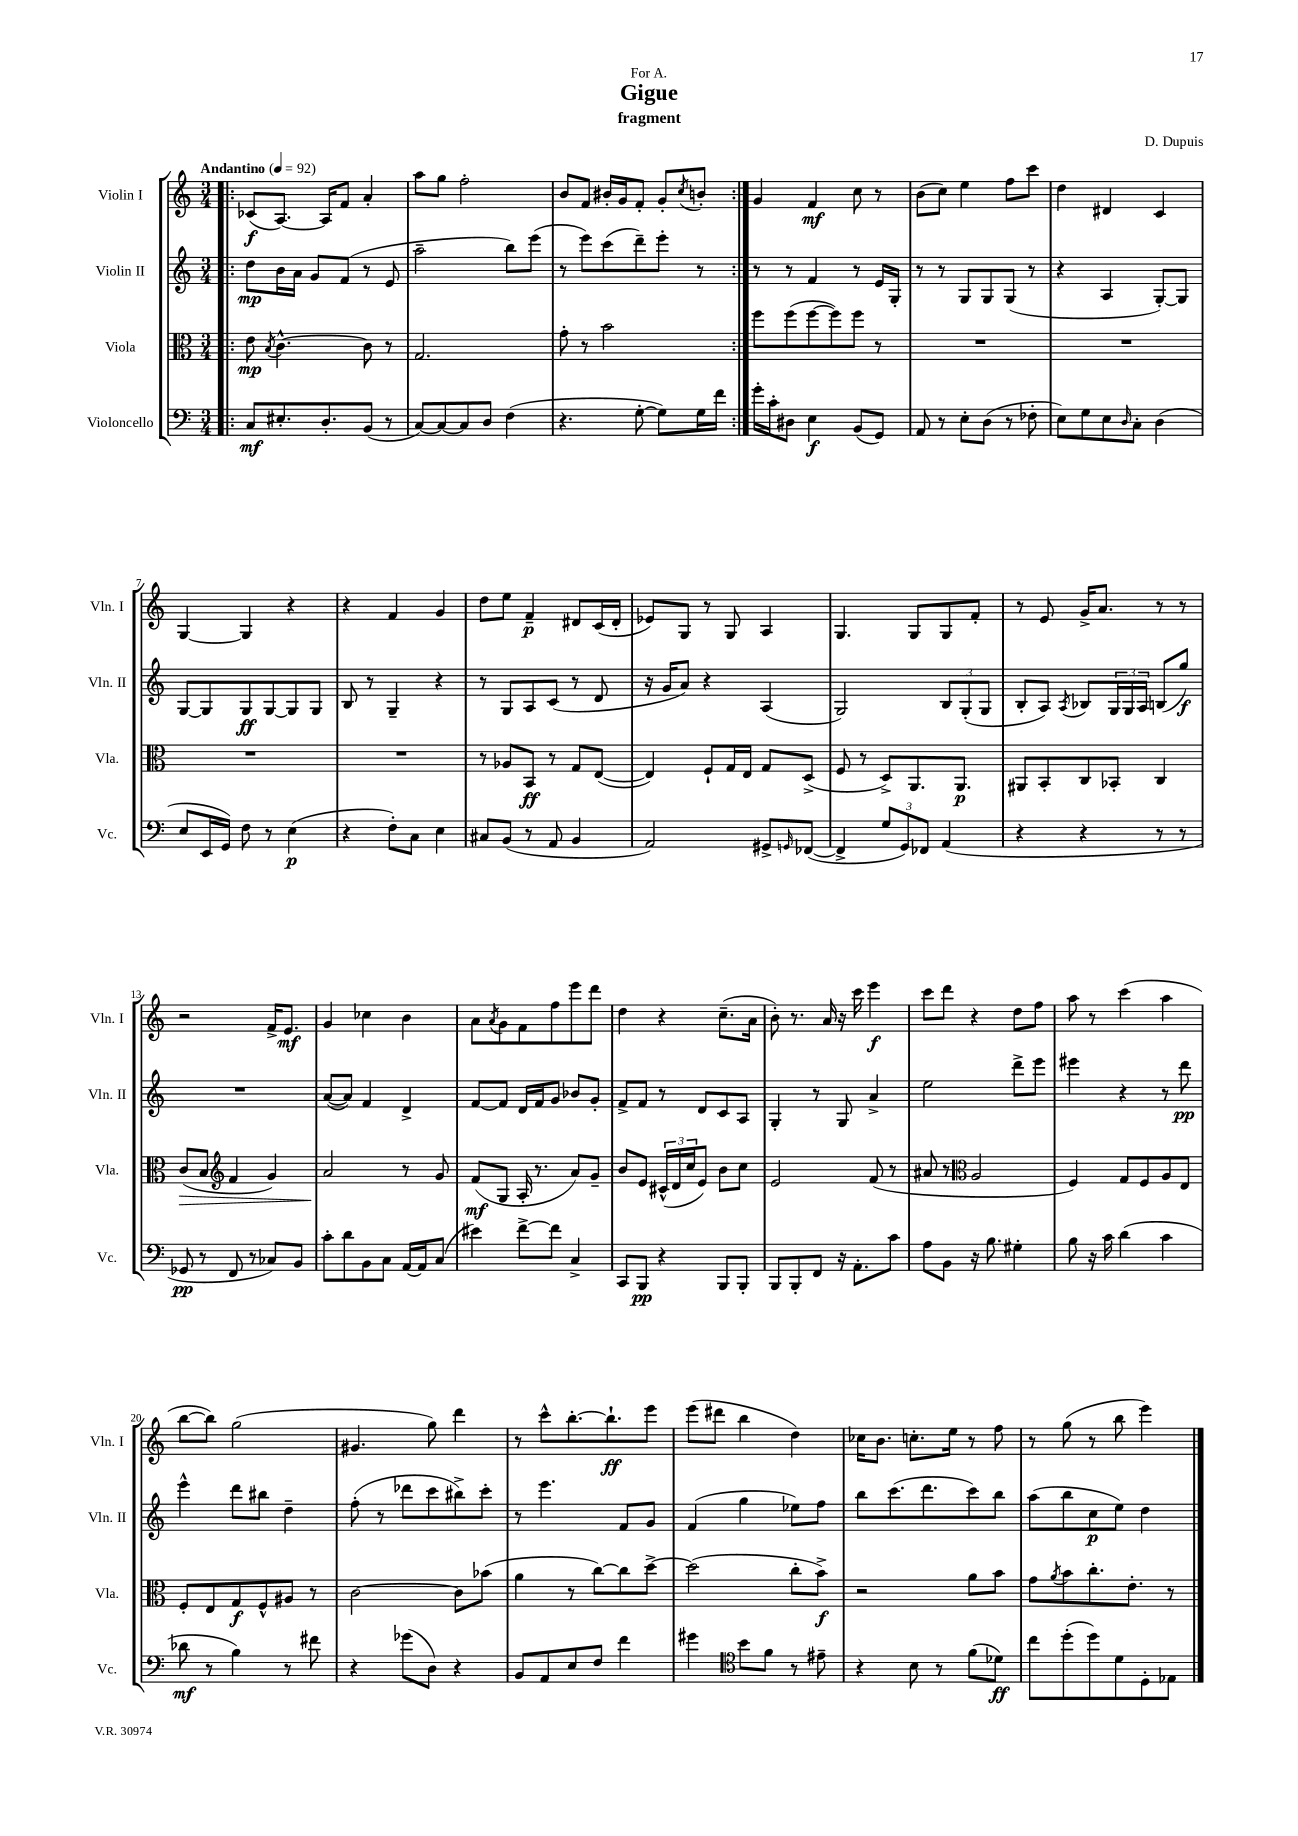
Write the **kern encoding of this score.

**kern	**kern	**kern	**kern
*staff4	*staff3	*staff2	*staff1
*clefF4	*clefC3	*clefG2	*clefG2
*k[]	*k[]	*k[]	*k[]
*M3/4	*M3/4	*M3/4	*M3/4
*MM92	*MM92	*MM92	*MM92
=!|:	=!|:	=!|:	=!|:
8C	8e	8dd	(8c-
.	8qB	.	.
8.E#'	[4.c^^	16b	[8.A)
.	.	16a	.
.	.	8g	.
8.D'	.	.	16A]
.	.	(8f	8f
(8BB	8c]	8r	4a'
8r	8r	8e	.
=	=	=	=
[8C)	2.G	2aa~	8aa
8C_	.	.	8gg
8C]	.	.	2ff'
8D	.	.	.
(4F	.	8bb)	.
.	.	(8eee	.
=	=	=	=
4.r	8g'	8r	8b
.	8r	8eee)	8f
.	2b	(8ccc	16b#'
.	.	.	16g
[8G'	.	8ddd~)	8f'
8G])	.	8eee'	8g'
.	.	.	8qcc
16G	.	8r	8b'
16f	.	.	.
=:|!	=:|!	=:|!	=:|!
16g'	8ff	8r	4g
16c'	.	.	.
8D#	(8ff	8r	.
4E	[8ff	4f	4f
.	8ff])	.	.
(8BB	8ff	8r	8cc
8GG)	8r	16e	8r
.	.	16G'	.
=	=	=	=
8AA	2.r	8r	(8b
8r	.	8r	8cc)
8E'	.	8G	4ee
(8D	.	8G	.
8r	.	(8G	8ff
8F-'	.	8r	8ccc
=	=	=	=
8E)	2.r	4r	4dd
8G	.	.	.
8E	.	4A	4d#
16qqD	.	.	.
8C'	.	.	.
(4D	.	[8G')	4c
.	.	8G]	.
=	=	=	=
8E	2.r	[8G	[4G
16EE	.	8G]	.
16GG)	.	.	.
8F	.	8G	4G]
8r	.	[8G	.
(4E	.	8G]	4r
.	.	8G	.
=	=	=	=
4r	2.r	8B	4r
.	.	8r	.
8F')	.	4G~	4f
8C	.	.	.
4E	.	4r	4g
=	=	=	=
8C#	8r	8r	8dd
(8BB	8A-	8G	8ee
8r	8BB	8A	4f~
8AA	8r	(8c	.
4BB	8G	8r	8d#
.	([8E	8d	(16c
.	.	.	16d#'
=	=	=	=
2AA)	4E])	16r	8e-)
.	.	16g	.
.	.	8a)	8G
.	8F`	4r	8r
.	16G	.	8G
.	16E	.	.
8GG#^	8G	(4A	4A
16qqGG	.	.	.
([8FF-	(8D^	.	.
=	=	=	=
4FF-^]	8F	2G)	4.G
.	8r	.	.
12G	8D^)	.	.
12GG)	.	.	.
.	8.AA	.	8G
12FF-	.	.	.
(4AA	.	12B	8G
.	8.AA	.	.
.	.	(12G'	.
.	.	.	8f'
.	.	12G	.
=	=	=	=
4r	8AA#	8B'	8r
.	8BB'	8A)	8e
.	.	8qA	.
4r	8C	8B-	16g^
.	.	.	8.a
.	8BB-'	24G	.
.	.	24G	.
.	.	24A	.
8r	4C	(8B	8r
8r	.	8gg)	8r
=	=	=	=
8GG-	(8c	2.r	2r
8r	8B	.	.
*	*clefG2	*	*
8FF	4f	.	.
8r	.	.	.
8C-)	4g)	.	16f^
.	.	.	8.e
8BB	.	.	.
=	=	=	=
8c'	2a	([8a	4g
8d	.	8a])	.
8BB	.	4f	4cc-
8C	.	.	.
[16AA	8r	4d^	4b
16AA]	.	.	.
(8C	8g	.	.
=	=	=	=
4e#)	(8f	[8f	8a
.	.	.	8qa
.	8G	8f]	8g
[8f^	16A'	16d	8f
.	8.r	16f	.
8f]	.	8g	8ff
4C^	8a)	8b-	8eee
.	8g~	8g'	8ddd
=	=	=	=
8CC	8b	8f^	4dd
8BBB	8e	8f	.
4r	(24c#^^	8r	4r
.	24d	.	.
.	24cc	.	.
.	8e)	8d	.
8BBB	8b	8c	(8.cc~
8BBB'	8cc	8A	.
.	.	.	16a
=	=	=	=
8BBB	2e	4G'	8b')
8BBB'	.	.	8.r
8FF	.	8r	.
.	.	.	16a
16r	.	8G	16r
8.AA'	.	.	16ccc
.	(8f	4a^	4eee
8c	8r	.	.
=	=	=	=
8A	8a#	2ee	8ccc
8BB	8r	.	8ddd
*	*clefC3	*	*
16r	2A	.	4r
8.B	.	.	.
4G#'	.	8ddd^	8dd
.	.	8eee	8ff
=	=	=	=
8B	4F)	4eee#	8aa
16r	.	.	8r
16c	.	.	.
(4d	8G	4r	(4ccc
.	8F	.	.
4c	8A	8r	4aa
.	8E	8ddd	.
=	=	=	=
8d-	8F'	4eee^^	[8bb
8r	8E	.	8bb])
4B)	8G	8ddd	(2gg
.	8F^^	8bb#	.
8r	8A#	4dd~	.
8f#	8r	.	.
=	=	=	=
4r	[2c	(8ff'	4.g#
.	.	8r	.
(8g-	.	8ddd-	.
8D)	.	8ccc	8gg)
4r	8c]	8bb#^)	4ddd
.	(8b-	8ccc'	.
=	=	=	=
8BB	4a	8r	8r
8AA	.	4.eee	8ccc^^
8E	8r	.	[8.bb'
8F	[8cc)	.	.
.	.	.	8.bb`]
4f	8cc]	8f	.
.	[8dd^	8g	8eee
=	=	=	=
4g#	(2dd]	(4f	(8eee
.	.	.	8ddd#
*clefC4	*	*	*
8b	.	4gg	4bb
8f	.	.	.
8r	8cc'	8ee-)	4dd)
8e#~	8b^)	8ff	.
=	=	=	=
4r	2r	8bb	16cc-
.	.	.	8.b
.	.	(8.ccc	.
8B	.	.	8.cc'
.	.	8.ddd	.
8r	.	.	.
.	.	.	16ee
(8f	8a	8ccc)	8r
8d-)	8b	8bb	8ff
=	=	=	=
8cc	8g	(8aa	8r
.	8qa	.	.
(8dd'	8b	8bb	(8gg
8dd)	8.cc'	8cc	8r
8d	.	8ee)	8bb
.	8.e'	.	.
8D'	.	4dd	4eee)
8E-	8r	.	.
==	==	==	==
*-	*-	*-	*-
